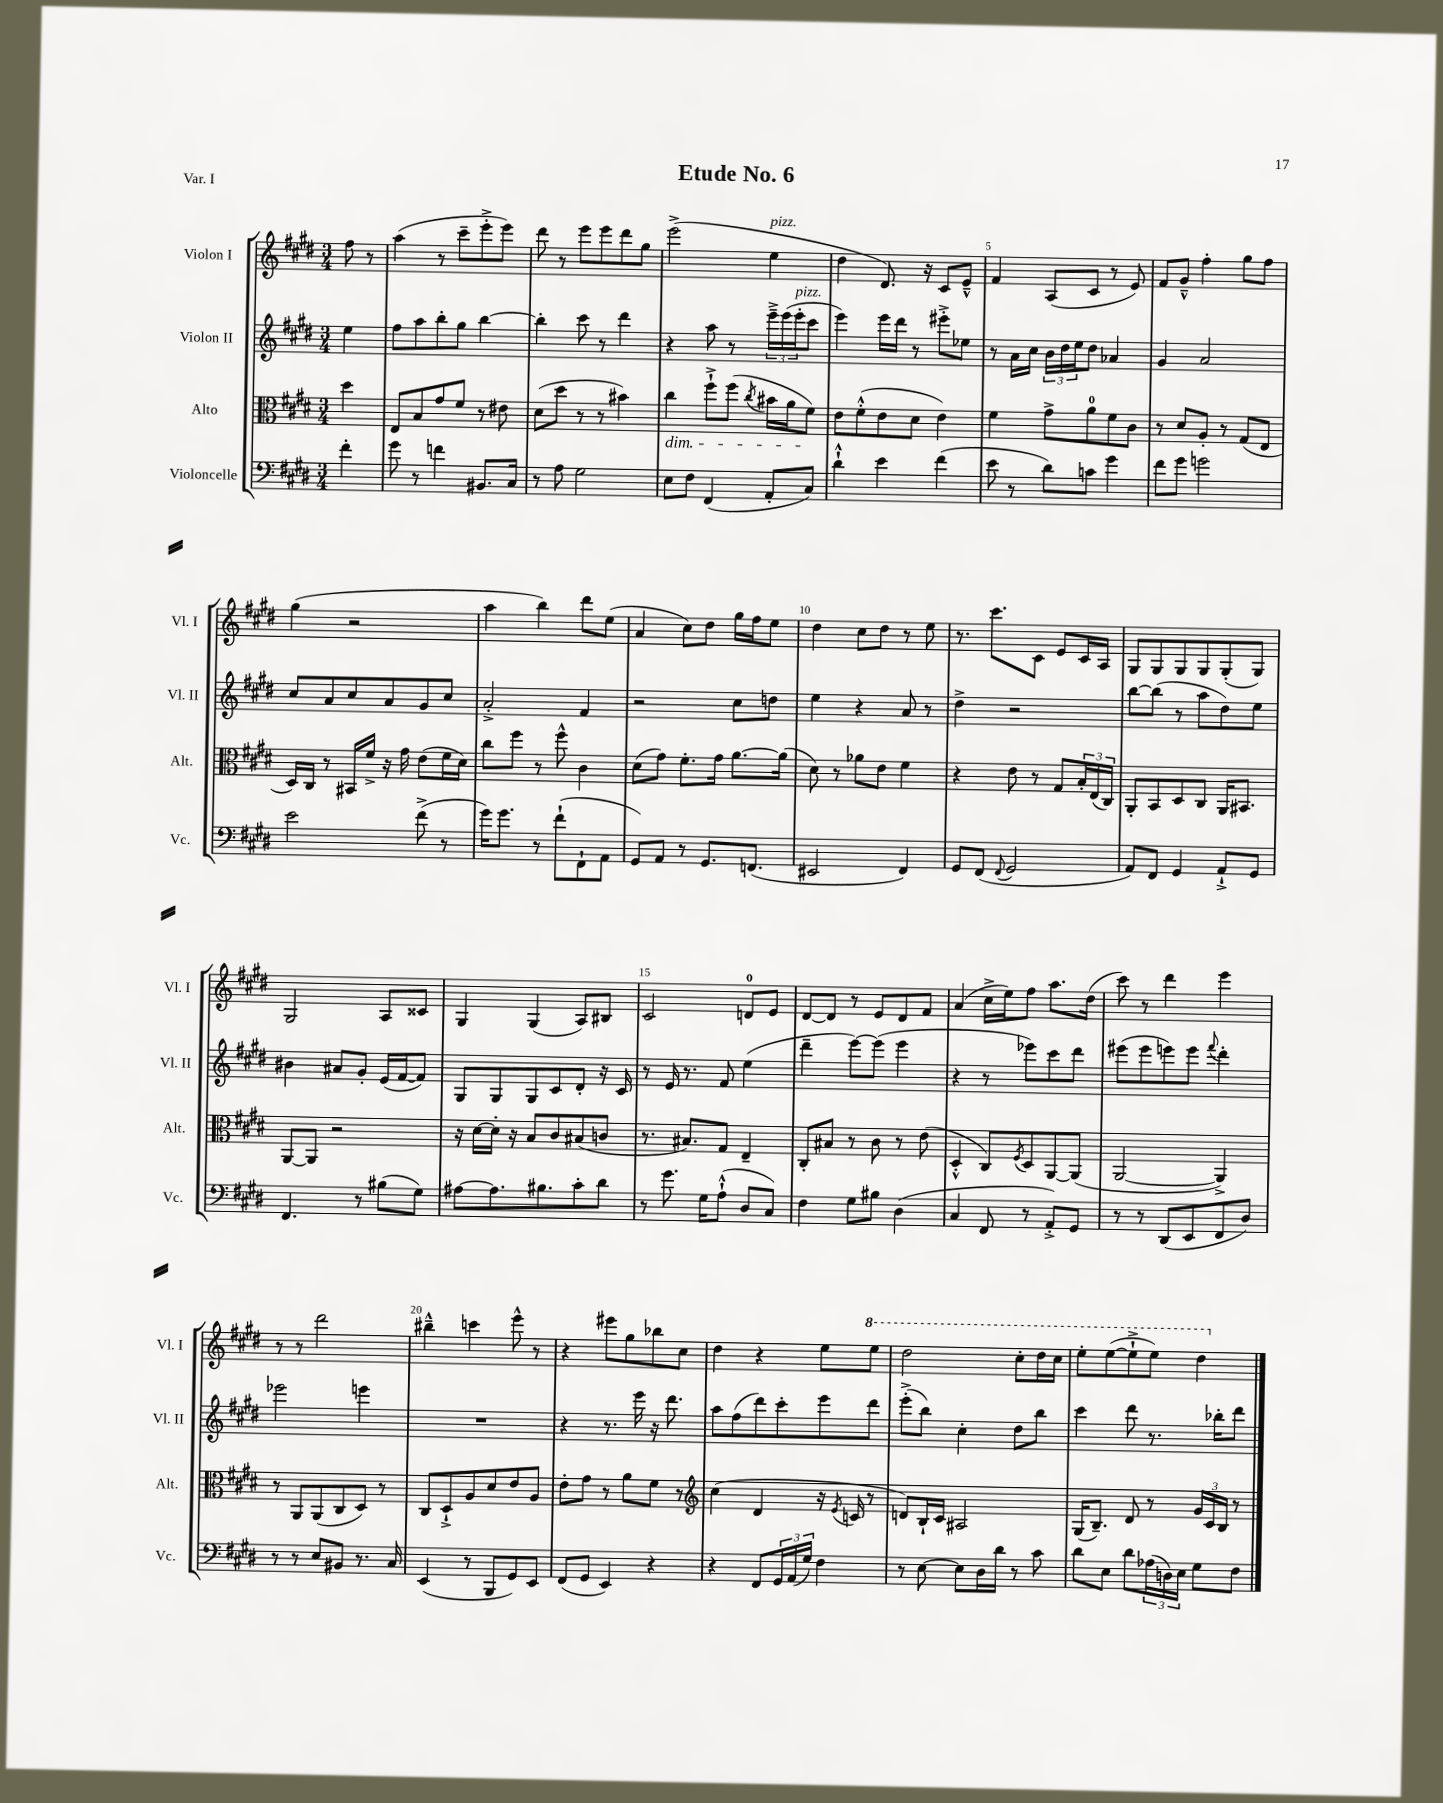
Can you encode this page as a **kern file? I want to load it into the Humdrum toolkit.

**kern	**kern	**kern	**kern
*staff4	*staff3	*staff2	*staff1
*clefF4	*clefC3	*clefG2	*clefG2
*k[f#c#g#d#]	*k[f#c#g#d#]	*k[f#c#g#d#]	*k[f#c#g#d#]
*M3/4	*M3/4	*M3/4	*M3/4
4f#'	4dd#	4ee	8ff#
.	.	.	8r
=	=	=	=
8g#	8E	8ff#	(4aa
8r	8B	8aa	.
4f	8g#	8bb'	8r
.	8f#	8gg#	8ccc#~
8.BB#	8r	[4bb	8eee'^
.	8e#	.	8eee)
16C#	.	.	.
=	=	=	=
8r	(8d#	4bb']	8ddd#
8A	8dd#	.	8r
2G#	8r	8ccc#	8eee
.	8r	8r	8eee
.	4b#)	4ddd#	8ddd#
.	.	.	8gg#
=	=	=	=
8E	4cc#	4r	(2eee^
8F#	.	.	.
(4FF#	8ff#`^	8aa	.
.	(8ff#	8r	.
.	8qcc#	.	.
8AA'	16b#	24eee~^	4ee
.	.	(24eee	.
.	16a	.	.
.	.	24eee'	.
8C#)	8f#)	8ccc#	.
=	=	=	=
4d#`^^	8e	4eee)	4dd#
.	(8f#'^^	.	.
4e	8e	16eee	8.d#)
.	.	16ddd#	.
.	8d#	8r	.
.	.	.	16r
(4f#	4e)	8eee#'^	8c#
.	.	8ee-	8e~^^
=	=	=	=
8e	4f#	8r	4f#
8r	.	16a	.
.	.	16cc#	.
8d#)	8g#^	24b	(8A
.	.	24dd#	.
.	.	24ee	.
8c	8a	8dd#	8c#
4g#	8f#	4a-	8r
.	8c#	.	8e)
=	=	=	=
8f#	8r	4g#	8f#
8g#	8d#	.	8g#~^^
2g	8A'	2a	4ff#'
.	8r	.	.
.	(8G#	.	8gg#
.	8E	.	8ff#
=	=	=	=
2e	16D#)	8cc#	(4gg#
.	16C#	.	.
.	8r	8a	.
.	16BB#	8cc#	2r
.	16f#^	.	.
.	16r	8a	.
.	16g#	.	.
(8f#^	(8e	8g#	.
8r	16f#	8cc#	.
.	16d#)	.	.
=	=	=	=
16g#)	8cc#	2a'^	4aa
8.g#	.	.	.
.	8ff#	.	.
8r	8r	.	4bb)
(8f#`	8ff#^^	.	.
8FF#`	4c#	4f#	8ddd#
8AA	.	.	(8ee
=	=	=	=
8GG#)	(8d#	2r	4a
8AA	8g#)	.	.
8r	8.f#'	.	8cc#)
8.GG#	.	.	8dd#
.	16g#	.	.
.	[8.a	8cc#	16gg#
(8.FF	.	.	16ff#
.	.	8dd	8ee
.	(16a]	.	.
=	=	=	=
2EE#	8d#)	4ee	4dd#
.	8r	.	.
.	8a-	4r	8cc#
.	8e	.	8dd#
4FF#)	4f#	8a	8r
.	.	8r	8ee
=	=	=	=
8GG#	4r	4dd#^	8.r
(8FF#	.	.	.
.	.	.	8.ccc#
8qqFF#	.	.	.
2GG#	8e	2r	.
.	8r	.	8c#
.	8G#	.	8e
.	24B'	.	16c#
.	(24E	.	.
.	.	.	16A
.	24C#)	.	.
=	=	=	=
8AA)	8AA'	[8bb	8G#
8FF#	8BB	(8bb]	8G#
4GG#	8D#	8r	8G#
.	8C#	8aa	8G#
8AA`^	16AA	8dd#)	(8G#'
.	8.BB#	.	.
8GG#	.	8ee	8G#)
=	=	=	=
4.FF#	[8AA	4b#	2G#
.	8AA]	.	.
.	2r	8a#	.
8r	.	8g#'	.
(8B#	.	(16e	8A
.	.	[16f#	.
8G#)	.	8f#])	8c##
=	=	=	=
[8A#	16r	8G#	4G#
.	[16d#	.	.
8.A#]	16d#']	8G#	.
.	16r	.	.
.	8B	8G#	(4G#
8.B#	.	.	.
.	8c#	8c#	.
8c#'	(8B#	8d#'	8A)
8d#	8c	16r	8B#
.	.	16c#	.
=	=	=	=
8r	8.r	8r	2c#
8.g#	.	16e	.
.	8.B#)	8.r	.
16G#	.	.	.
(8A`^^	8G#	8f#	.
8D#	4E~	(4ee	8d
8C#)	.	.	8e
=	=	=	=
4F#	8C#'	4ddd#~	[8d#
.	8B#	.	8d#]
8G#	8r	[8eee)	8r
8B#	8c#	(8eee]	8e
(4D#	8r	4eee	8d#
.	(8e	.	8f#
=	=	=	=
4C#	4D#'^^	4r	(4a
8FF#	8C#)	8r	16cc#^
.	.	.	16ee)
.	8qF#	.	.
8r	8D#	8eee-)	8ff#
8AA'^)	[8AA	8ccc#	8.aa
8GG#	(8AA]	8ddd#	.
.	.	.	(16dd#
=	=	=	=
8r	[2AA	(8eee#	8ccc#)
8r	.	8eee#	8r
(8DD#	.	8eee)	4ddd#
8EE	.	8eee	.
.	.	8qqfff#	.
8FF#	4AA^])	4ddd#'	4eee
8D#)	.	.	.
=	=	=	=
8r	8r	2eee-	8r
8r	8AA	.	8r
8E	(8AA	.	2ddd#
8BB#	8C#	.	.
8.r	8D#)	4eee	.
.	8r	.	.
16C#	.	.	.
=	=	=	=
(4EE	8C#	2.r	4bb#~^^
.	8D#`^	.	.
8r	8A	.	4ccc
8BBB	8d#	.	.
8GG#)	8e	.	8eee^^
8EE	8A	.	8r
=	=	=	=
(8FF#	8e'	4r	4r
8GG#	8g#	.	.
4EE)	8r	8.r	8eee#
.	8a	.	8gg#
.	.	16eee	.
4r	8f#	16r	8bb-
.	.	8.ddd#	.
.	8r	.	8cc#
=	=	=	=
*	*clefG2	*	*
4r	(4cc#	8aa	4dd#
.	.	(8ff#	.
8FF#	4d#	8ddd#)	4r
24GG#	.	8ccc#'	.
(24AA	.	.	.
24G#)	.	.	.
4F#	16r	8eee	8ee
.	8qe	.	.
.	16c	.	.
.	8r	8ddd#	8eee
=	=	=	=
8r	8d)	(8eee'^	2ddd#
[8E	16B`	8bb)	.
.	16c#	.	.
8E]	2A#	4cc#'	.
16D#	.	.	.
16d#	.	.	.
8r	.	8dd#	8ccc#'
8c#	.	8bb	16ddd#
.	.	.	16ccc#
=	=	=	=
8d#	(16G#	4ccc#	8eee'
.	8.B~)	.	.
8E	.	.	([8eee
8d#	8d#	8ddd#	8eee`^]
(24A-	8r	8.r	8eee)
24D)	.	.	.
24E	.	.	.
8G#	24g#	.	4ddd#
.	24c#	.	.
.	.	16bb-'	.
.	24B	.	.
8F#	8r	8ddd#	.
==	==	==	==
*-	*-	*-	*-
